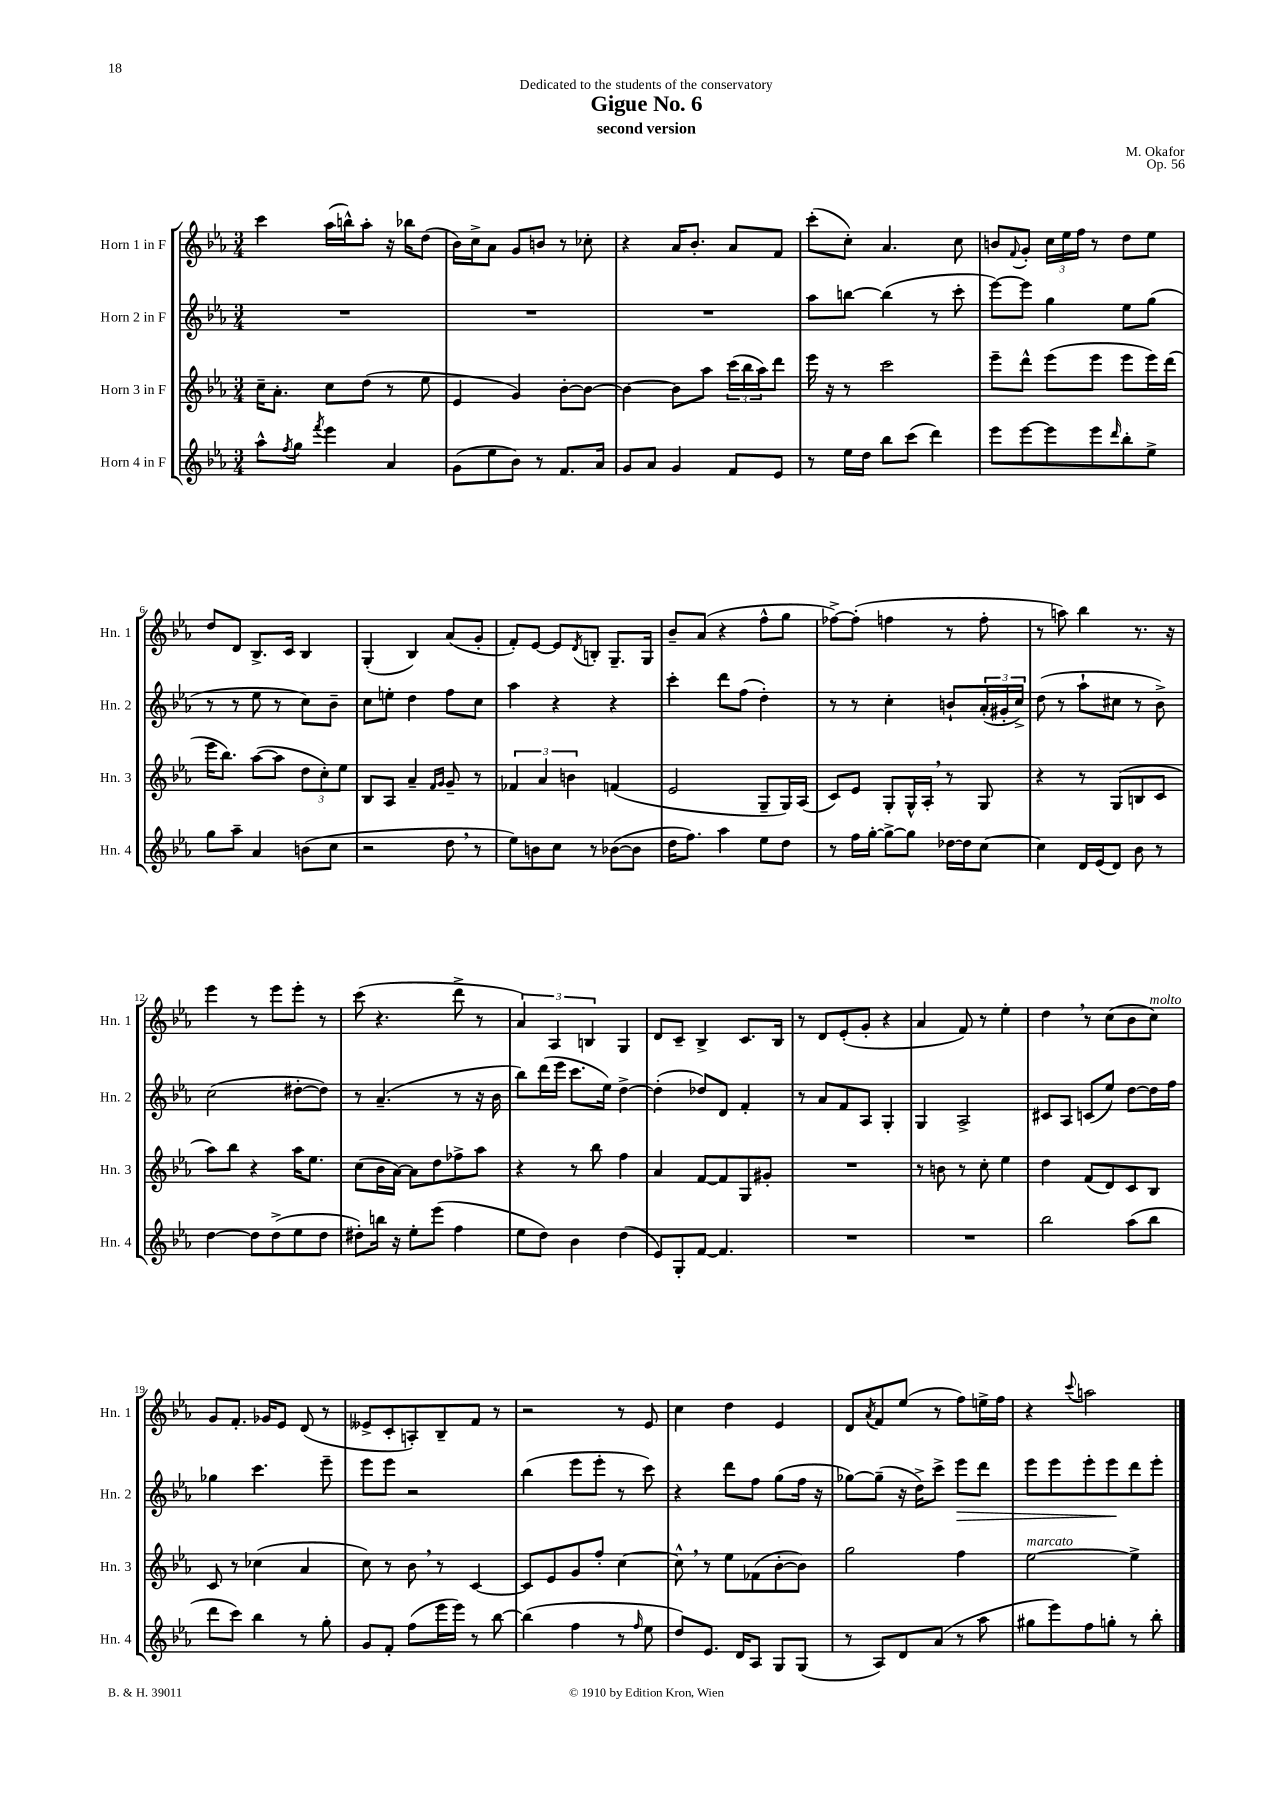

**kern	**kern	**kern	**kern
*staff4	*staff3	*staff2	*staff1
*clefG2	*clefG2	*clefG2	*clefG2
*k[b-e-a-]	*k[b-e-a-]	*k[b-e-a-]	*k[b-e-a-]
*M3/4	*M3/4	*M3/4	*M3/4
8aa-^^	16cc~	2.r	4ccc
.	8.a-'	.	.
8qff	.	.	.
8gg	.	.	.
8qfff	.	.	.
4eee-	8cc	.	(16aa-
.	.	.	16bb^^)
.	(8dd	.	8aa-'
4a-	8r	.	16r
.	.	.	16bb-
.	8ee-	.	(8dd
=	=	=	=
(8g	4e-	2.r	16b-)
.	.	.	16cc^
8ee-	.	.	8a-
8b-)	4g)	.	8g
8r	.	.	8b
8.f	[8b-'	.	8r
.	8b-_	.	8cc-'
16a-	.	.	.
=	=	=	=
8g	4b-_	2.r	4r
8a-	.	.	.
4g	8b-]	.	16a-
.	.	.	8.b-'
.	8aa-	.	.
8f	(24ccc	.	8a-
.	24bb-	.	.
.	24aa-)	.	.
8e-	8ddd	.	8f
=	=	=	=
8r	16eee-	8aa-	(8ccc'
.	16r	.	.
16ee-	8r	[8bb	8cc')
16dd	.	.	.
8bb-	2ccc	(4bb]	4.a-
(8ccc	.	.	.
4ddd)	.	8r	.
.	.	8ccc'	8cc
=	=	=	=
8eee-	8eee-~	[8eee-)	8b
.	.	.	8qqf
[8eee-	8ddd^^	8eee-]	8g'
8eee-]	(8eee-	4gg	24cc
.	.	.	24ee-
.	.	.	24ff
8eee-	8eee-	.	8r
16qqddd	.	.	.
8bb-'	8eee-	8ee-	8dd
8ee-^	16eee-)	(8gg	8ee-
.	(16ddd	.	.
=	=	=	=
8gg	16eee-	8r	8dd
.	8.bb-)	.	.
8aa-~	.	8r	8d
4a-	([8aa-	8ee-	8.B-^
.	8aa-]	8r	.
.	.	.	16c
(8b	12dd	8cc)	4B-
.	12cc')	.	.
8cc	.	8b-~	.
.	12ee-	.	.
=	=	=	=
2r	8B-	8cc	(4G'
.	8A-	8ee'	.
.	4a-~	4dd	4B-)
.	16qqf	.	.
.	16qqg	.	.
8dd	8g~	8ff	(8a-
8r	8r	8cc	8g'
=	=	=	=
8ee-)	6f-	4aa-	8f')
8b	.	.	[8e-
.	6a-	.	.
8cc	.	4r	8e-]
.	6b	.	.
.	.	.	8qd
8r	.	.	8B'
([8b-	(4f	4r	8.G~
8b-]	.	.	.
.	.	.	16G
=	=	=	=
16dd	2e-	4ccc'	8b-~
8.ff)	.	.	.
.	.	.	(8a-
4aa-	.	8ddd	4r
.	.	(8ff	.
8ee-	8G~	4dd')	8ff^^
8dd	16G)	.	8gg
.	(16A-	.	.
=	=	=	=
8r	8c)	8r	[8ff-^)
16ff	8e-	8r	(8ff-']
[16gg'	.	.	.
8gg^_	8G'	4cc'	4ff
8gg]	16G^^	.	.
.	16A-'	.	.
[16dd-	8r	8b`	8r
16dd-]	.	.	.
[8cc	8G	(24a-'	8ff'
.	.	24g#'	.
.	.	24cc^)	.
=	=	=	=
4cc]	4r	(8dd	8r
.	.	8r	8aa)
16d	8r	8aa-`	4bb-
(16e-	.	.	.
8d)	(8G	8cc#	.
8b-	8B	8r	8.r
8r	8c	8b-^)	.
.	.	.	16r
=	=	=	=
[4dd	8aa-)	(2cc	4eee-
.	8bb-	.	.
8dd]	4r	.	8r
(8dd^	.	.	8eee-
8ee-	16aa-	[8dd#'	8eee-'
.	8.ee-	.	.
8dd	.	8dd#])	8r
=	=	=	=
8dd#')	(8cc	8r	(8ccc
16bb	16b-	(4.a-~	4.r
16r	[16a-)	.	.
8ee-'	8a-]	.	.
(8eee-	8dd	.	.
4ff	8ff-^	8r	8ddd^
.	8aa-	16r	8r
.	.	16b-	.
=	=	=	=
8ee-	4r	8bb-)	6a-)
8dd)	.	(16ddd	.
.	.	.	6A-
.	.	16eee-	.
4b-	8r	8.ccc	.
.	.	.	6B
.	8bb-	.	.
.	.	16ee-)	.
(4dd	4ff	[4dd^	4G
=	=	=	=
8e-)	4a-	(4dd']	8d
8G'	.	.	8c~
[8f	[8f	8dd-)	4B-^
4.f]	8f]	8d	.
.	8G	4f'	8.c
.	8g#'	.	.
.	.	.	16B-
=	=	=	=
2.r	2.r	8r	8r
.	.	8a-	8d
.	.	8f	(8e-'
.	.	8A-	8g'
.	.	4G'	4r
=	=	=	=
2.r	8r	4G	4a-
.	8b	.	.
.	8r	2A-^	8f)
.	8cc'	.	8r
.	4ee-	.	4ee-'
=	=	=	=
2bb-	4dd	8c#	4dd
.	.	8A-	.
.	(8f	(8c	8r
.	8d)	8ee-)	(8cc
(8aa-	8c	[8dd	8b-
8bb-	8B-	16dd]	8cc)
.	.	16ff	.
=	=	=	=
8ddd	8c	4gg-	8g
8ccc)	8r	.	8.f'
4bb-	(4cc-	4.ccc	.
.	.	.	16g-
.	.	.	8e-
8r	4a-	.	(8d
8gg'	.	8eee-~	8r
=	=	=	=
8g	8cc)	8eee-	8e--^
8f'	8r	8eee-	8c'
(8ff	8b-	2r	8A')
16eee-	8r	.	8B-~
16eee-)	.	.	.
8r	[4c	.	8f
[8bb-	.	.	8r
=	=	=	=
(4bb-]	8c]	(4bb-	2r
.	8e-	.	.
4ff	8g	8eee-	.
.	8ff'	8eee-'	.
8r	[4cc	8r	8r
16qqff	.	.	.
8ee-	.	8ccc)	8e-
=	=	=	=
8dd)	8cc^^]	4r	4cc
8.e-	8r	.	.
.	8ee-	8ddd	4dd
16d	.	.	.
8A-	(8f-	8ff	.
8G	[8b-'	(8gg	4e-
(8G	8b-])	16ff	.
.	.	16r	.
=	=	=	=
8r	2gg	[8gg-)	8d
.	.	.	8qa-
8A-)	.	(8gg-~]	8f
8d	.	16r	(8ee-
.	.	16dd^)	.
(8a-	.	8ccc^	8r
8r	4ff	8eee-	8ff)
8aa-	.	8ddd	16ee^
.	.	.	16ff
=	=	=	=
8gg#	[2ee-	8eee-	4r
8eee-)	.	8eee-	.
.	.	.	8qqccc
8ff	.	8eee-'	2aa
8gg'	.	8eee-	.
8r	4ee-^]	8ddd	.
8bb-'	.	8eee-'	.
==	==	==	==
*-	*-	*-	*-
